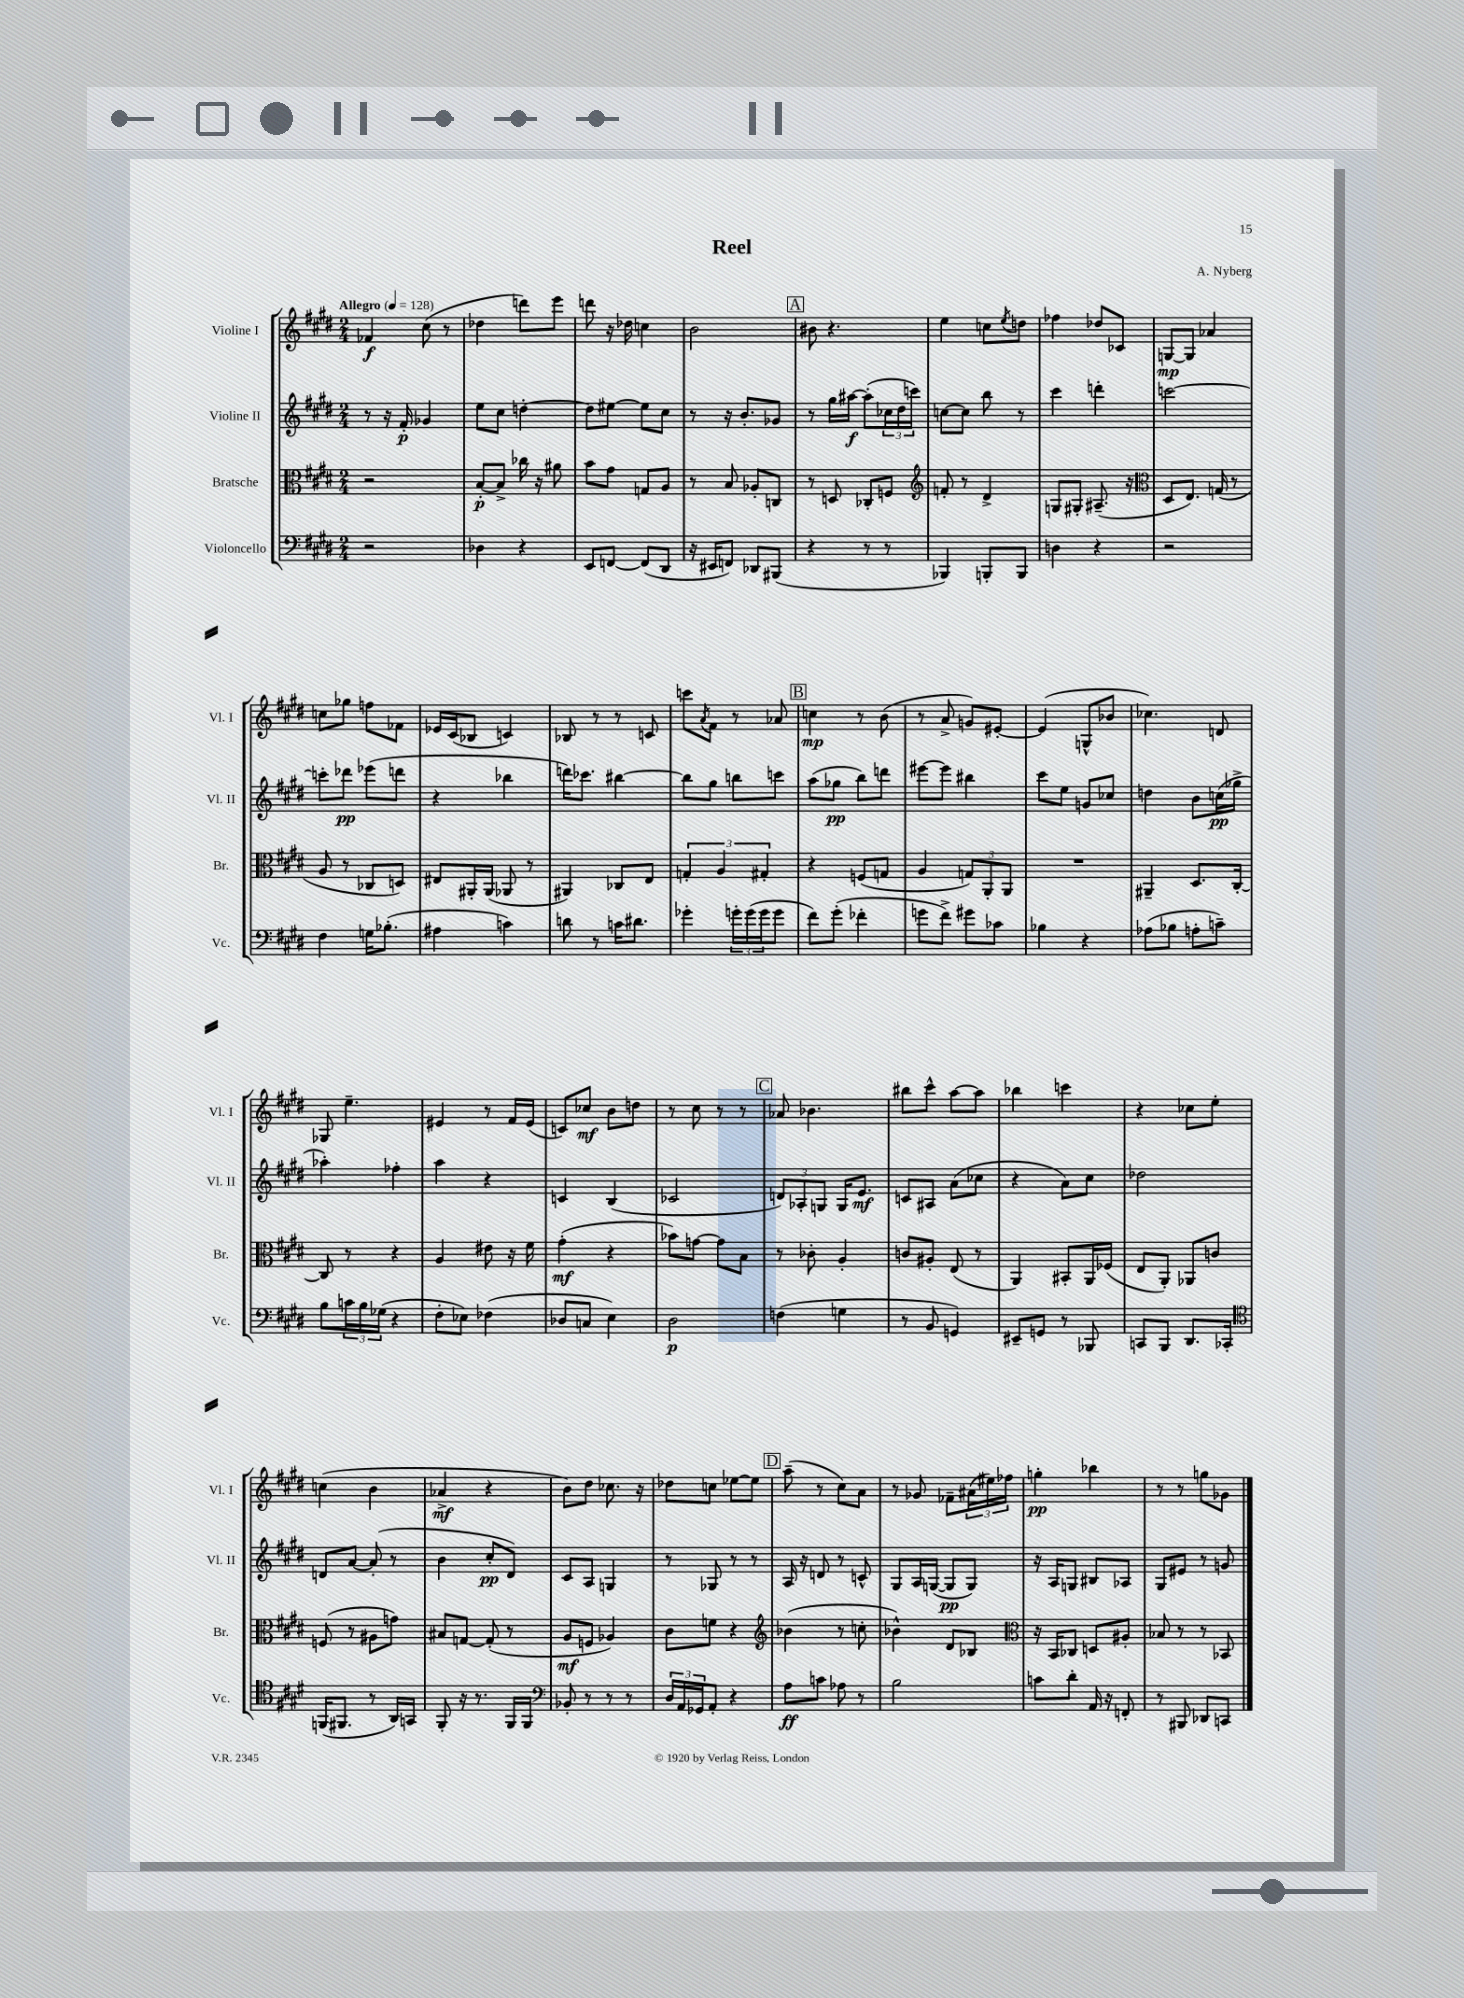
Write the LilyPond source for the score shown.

\header { title = "Reel" composer = "A. Nyberg" }
<<
\new StaffGroup <<
\new Staff = "s0" \with { instrumentName = "Violine I" shortInstrumentName = "Vl. I" } {
    \clef treble \key e \major \numericTimeSignature \time 2/4 \tempo "Allegro" 4 = 128
    fes'4\f cis''8( r8 |
    des''4 d'''8) e'''8 |
    d'''8 r16 des''16 c''4 |
    b'2 |
    \mark \markup { \box "A" } bis'8 r4. |
    e''4 c''8 \acciaccatura { e''8 } d''8 |
    fes''4 des''8 ces'8 |
    g8~\mp g8 aes'4 |
    c''8 ges''8 f''8 fes'8 |
    ees'16 cis'16( bes8 c'4) |
    bes8 r8 r8 c'8 |
    c'''8 \acciaccatura { a'8 } fis'8 r8 aes'8 |
    \mark \markup { \box "B" } c''4\mp r8 b'8( |
    r8 a'8-> g'8) eis'8~-. |
    eis'4( g8-^ bes'8 |
    ces''4.) d'8 |
    ges8 e''4.-- |
    eis'4 r8 fis'16 eis'16( |
    c'8) ces''8\mf b'8 d''8 |
    r8 cis''8 r8 r8 |
    \mark \markup { \box "C" } aes'8 bes'4. |
    bis''8 cis'''8-^ a''8~ a''8 |
    bes''4 c'''4 |
    r4 ces''8 e''8-. |
    c''4( b'4 |
    aes'4->\mf r4 |
    b'8) dis''8 ces''8. r16 |
    des''8 c''8 ees''8~ ees''8 |
    \mark \markup { \box "D" } a''8--( r8 cis''8) a'8 |
    r8 ges'8 fes'8-- \tuplet 3/2 { ais'16( eis''16) fes''16 } |
    g''4-.\pp bes''4 |
    r8 r8 g''8 ges'8 \bar "|." |
}
\new Staff = "s1" \with { instrumentName = "Violine II" shortInstrumentName = "Vl. II" } {
    \clef treble \key e \major \numericTimeSignature \time 2/4
    r8 r16 fis'16-.\p ges'4 |
    e''8 cis''8 d''4~-. |
    d''8 eis''8~ eis''8 cis''8 |
    r8 r16 b'8.-. ges'8 |
    \mark \markup { \box "A" } r8 gis''16 ais''16~\f ais''8-.( \tuplet 3/2 { ces''16 dis''16 c'''16) } |
    c''8~ c''8 b''8 r8 |
    cis'''4 d'''4-. |
    c'''2~ |
    c'''8-. des'''8\pp ees'''8( d'''8 |
    r4 bes''4 |
    d'''16) ces'''8. bis''4~ |
    bis''8 gis''8 b''8 c'''8 |
    \mark \markup { \box "B" } a''8( ges''8\pp b''8) d'''8 |
    eis'''8~ eis'''8 bis''4 |
    cis'''8 e''8 g'8 ces''8 |
    d''4 b'8 c''16\pp( ges''16-> |
    aes''4-.) fes''4-. |
    a''4 r4 |
    c'4 b4( |
    ces'2 |
    \mark \markup { \box "C" } \tuplet 3/2 { d'8) aes8-. g8 } g16 e'8.\mf |
    c'8 ais8 a'8( ces''8 |
    r4 a'8) cis''8 |
    des''2 |
    d'8 a'8~ a'8-.( r8 |
    b'4 cis''8-.\pp dis'8) |
    cis'8 a8 g4 |
    r8 ges8 r8 r8 |
    \mark \markup { \box "D" } a16 r16 d'8 r8 c'8-^ |
    gis8 a16 g16~( g8\pp g8) |
    r16 a16 g8 bis8 aes8 |
    gis8 eis'8 r8 g'8 \bar "|." |
}
\new Staff = "s2" \with { instrumentName = "Bratsche" shortInstrumentName = "Br." } {
    \clef alto \key e \major \numericTimeSignature \time 2/4
    r2 |
    b8~-.\p b8-> ces''16 r16 ais'8 |
    b'8 gis'8 g8 a8 |
    r8 b8 aes8-. c8 |
    \mark \markup { \box "A" } r8 d8 ces8-. f8 |
    \clef treble f'8-. r8 dis'4-> |
    g8 gis8-. ais8.--( r16 |
    \clef alto dis8 e8.) g16( r8 |
    a8 r8 ces8 d8) |
    eis8 ais,16-. ais,16( aes,8 r8 |
    ais,4) ces8 e8 |
    \tuplet 3/2 { g4-. a4 gis4-. } |
    \mark \markup { \box "B" } r4 f8( g8 |
    a4 \tuplet 3/2 { g8) a,8-. a,8 } |
    R2 |
    ais,4-- dis8. cis16~-. |
    cis8 r8 r4 |
    a4 eis'8 r16 fis'16 |
    gis'4-.\mf( r4 |
    bes'8) g'8~ g'8 b8 |
    \mark \markup { \box "C" } r8 ces'8-. a4-. |
    c'8 ais8-. e8( r8 |
    a,4) bis,8-. a,16 fes16( |
    e8 a,8-.) aes,8 c'8 |
    f8( r8 ais8 g'8) |
    bis8 g8~ g8-.( r8 |
    a8\mf f8 aes4) |
    cis'8 f'8 r4 |
    \mark \markup { \box "D" } \clef treble bes'4( r8 c''8-. |
    bes'4-^) dis'8 bes8 |
    \clef alto r16 b,16 ces8 d8 ais8-. |
    bes8 r8 r8 bes,8 \bar "|." |
}
\new Staff = "s3" \with { instrumentName = "Violoncello" shortInstrumentName = "Vc." } {
    \clef bass \key e \major \numericTimeSignature \time 2/4
    r2 |
    des4 r4 |
    e,8 f,8~ f,8( dis,8 |
    r16 eis,16 f,8) des,8 bis,,8( |
    \mark \markup { \box "A" } r4 r8 r8 |
    bes,,4) b,,8-. b,,8 |
    d4 r4 |
    r2 |
    fis4 g16 bes8.-.( |
    ais4 c'4) |
    d'8 r8 c'16 dis'8. |
    ges'4-. \tuplet 3/2 { g'16-. g'16( g'16 } g'8 |
    \mark \markup { \box "B" } fis'8) gis'8-.( fes'4-. |
    g'8 fis'8->) gis'8 ces'8 |
    bes4 r4 |
    aes8( bes8 a8-. c'8--) |
    b8 \tuplet 3/2 { c'16 b16 ges16( } r4 |
    fis8-. ees8) fes4( |
    des8 c8 e4) |
    dis2\p |
    \mark \markup { \box "C" } f4( g4 |
    r8 b,8 g,4) |
    eis,8-- g,8 r8 bes,,8 |
    c,8 b,,8 dis,8. ces,16-. |
    \clef tenor f,16( fis,8. r8 a,16) g,16 |
    fis,8-. r16 r8. fis,16 fis,16 |
    \clef bass bes,8-. r8 r8 r8 |
    \tuplet 3/2 { dis16 a,16 ges,16 } a,8-. r4 |
    \mark \markup { \box "D" } a8\ff c'8 aes8 r8 |
    b2 |
    c'8 dis'8-. a,16 r16 f,8-. |
    r8 bis,,8 des,8 c,8 \bar "|." |
}
>>
>>
\layout { \context { \Score \remove "Bar_number_engraver" } }
